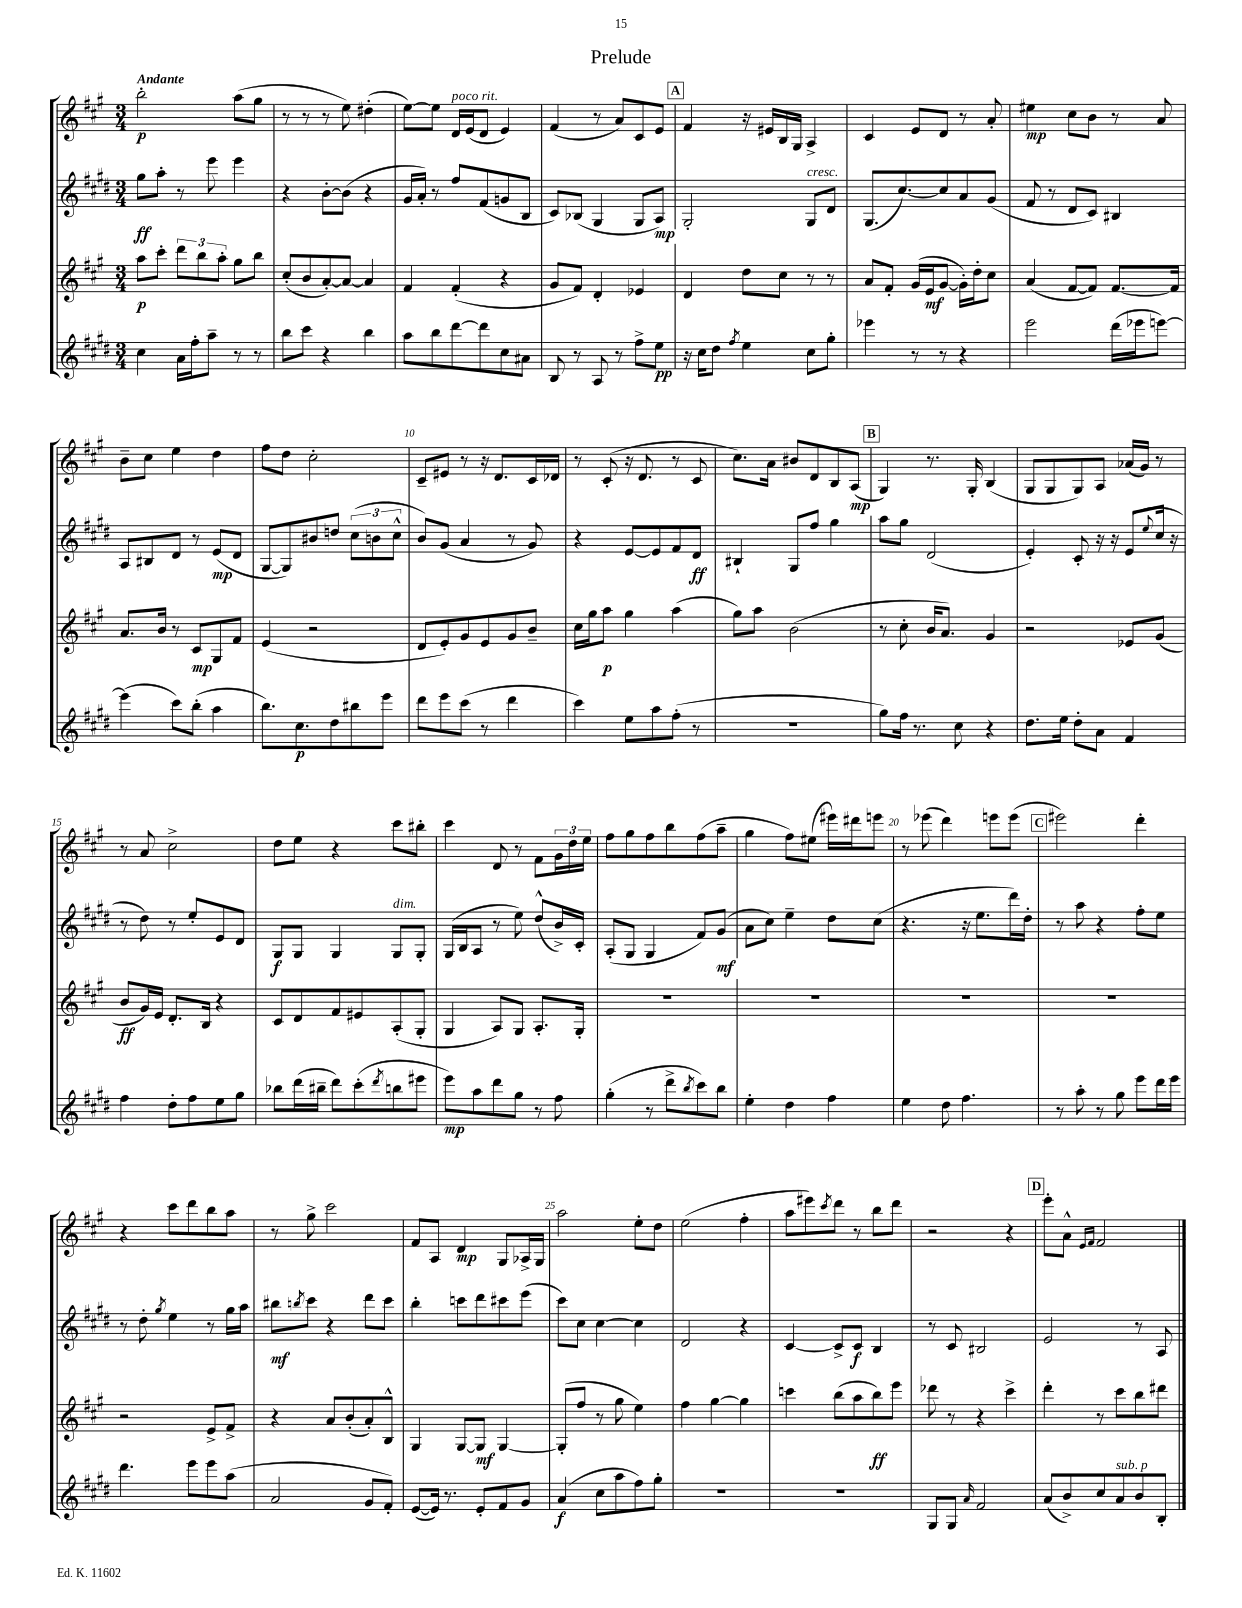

**kern	**kern	**kern	**kern
*staff4	*staff3	*staff2	*staff1
*clefG2	*clefG2	*clefG2	*clefG2
*k[f#c#g#d#]	*k[f#c#g#]	*k[f#c#g#d#]	*k[f#c#g#]
*M3/4	*M3/4	*M3/4	*M3/4
4cc#	8aa	8gg#	2bb'
.	8ccc#'	8aa'	.
16a	12ddd	8r	.
16ff#'	.	.	.
.	12bb	.	.
8aa~	.	8eee	.
.	12aa'	.	.
8r	8gg#	4eee	(8aa
8r	8bb	.	8gg#
=	=	=	=
8bb	(8cc#'	4r	8r
8ccc#	8b	.	8r
4r	[8a')	[8b'	8r
.	8a_	(8b]	8ee)
4bb	4a]	4r	(4dd#'
=	=	=	=
8aa	4f#	16g#	[8ee)
.	.	16a')	.
8bb	.	8r	8ee]
[8ddd#	(4f#'	8ff#	16d
.	.	.	(16e
8ddd#]	.	(8f#	8d
8cc#	4r	8g	4e)
8a#	.	8B	.
=	=	=	=
8B	8g#	8c#)	(4f#
8r	8f#)	(8B-	.
8A	4d'	4G#	8r
8r	.	.	8a)
8ff#^	4e-	8G#	8c#
8ee	.	8A)	8e
=	=	=	=
16r	4d	2G#'	4f#
16cc#	.	.	.
8dd#	.	.	.
8qff#	.	.	.
4ee	8dd	.	16r
.	.	.	16e#
.	8cc#	.	16B
.	.	.	16G#
8cc#	8r	8G#	4A^
8gg#'	8r	8d#	.
=	=	=	=
4eee-	8a	(8.G#	4c#
.	8f#'	.	.
.	.	[8.cc#)	.
8r	(16g#	.	8e
.	16e	.	.
8r	[8g#	8cc#]	8d
4r	16g#'])	8a	8r
.	16dd'	.	.
.	8cc#	(8g#	8a'
=	=	=	=
2eee	(4a	8f#	4ee#
.	.	8r	.
.	[8f#	8d#	8cc#
.	8f#])	8c#)	8b
(16ddd#	[8.f#	4B#	8r
16eee-	.	.	.
[8eee)	.	.	8a
.	16f#]	.	.
=	=	=	=
(4eee]	8.a	8A	8b~
.	.	8B#	8cc#
.	16b	.	.
8ccc#)	8r	8d#	4ee
(8bb'	8c#	8r	.
4aa	8G#	(8e	4dd
.	8f#	8d#	.
=	=	=	=
8.bb)	(4e	[8G#	8ff#
.	.	8G#])	8dd
8.cc#	.	.	.
.	2r	8b#	2cc#'
8dd#	.	8dd	.
8bb#	.	(12cc#	.
.	.	12b	.
8eee	.	.	.
.	.	12cc#^^	.
=	=	=	=
8ddd#	8d	8b)	8c#~
8eee	8e')	(8g#	8e#
(8ccc#	8g#	4a	8r
8r	8e	.	16r
.	.	.	8.d
4ddd#	8g#	8r	.
.	8b~	8g#)	16c#
.	.	.	16d-
=	=	=	=
4ccc#)	16cc#	4r	8r
.	16gg#	.	.
.	8aa	.	(8c#'
8ee	4gg#	[8e	16r
.	.	.	8.d
8aa	.	8e]	.
(8ff#'	(4aa	8f#	8r
8r	.	8d#	8c#
=	=	=	=
2.r	8gg#)	4B#`	8.cc#)
.	8aa	.	.
.	.	.	16a
.	(2b	8G#	8b#
.	.	8ff#	8d
.	.	4gg#	8B
.	.	.	(8A
=	=	=	=
8gg#)	8r	8aa	4G#)
16ff#	8cc#'	8gg#	.
8.r	.	.	.
.	16b	(2d#	8.r
.	8.a)	.	.
8cc#	.	.	.
.	.	.	16G#'
4r	4g#	.	(4B
=	=	=	=
8.dd#	2r	4e')	8G#
.	.	.	8G#
16ee	.	.	.
8dd#'	.	8c#'	8G#)
8a	.	16r	8A
.	.	16r	.
4f#	8e-	(8e	(16a-
.	.	.	16g#)
.	.	8qqee	.
.	(8g#	16cc#	8r
.	.	16r	.
=	=	=	=
4ff#	8b	8r	8r
.	16g#)	8dd#)	8a
.	16e	.	.
8dd#'	8.d'	8r	2cc#^
8ff#	.	8ee'	.
.	16B	.	.
8ee	4r	8e	.
8gg#	.	8d#	.
=	=	=	=
8bb-	8c#	8G#	8dd
(16ddd#	8d	8G#	8ee
16bb#~	.	.	.
8ddd#)	8f#	4G#	4r
(8ccc#'	8e#	.	.
8qddd#	.	.	.
8bb	(8A'	8G#	8ccc#
8eee#	8G#'	8G#'	8bb#'
=	=	=	=
8eee)	4G#	(16G#	4ccc#
.	.	16B	.
8aa	.	8A	.
8ddd#	8A)	8r	8d
8gg#	8G#	8ee)	8r
8r	8.A'	(8dd#^^	8f#
8ff#	.	16b^)	24g#
.	.	.	24dd
.	16G#'	16c#'	.
.	.	.	24ee
=	=	=	=
(4gg#'	2.r	(8A'	8ff#
.	.	8G#	8gg#
8r	.	4G#	8ff#
8ddd#^	.	.	8bb
8qbb	.	.	.
8ccc#)	.	8f#)	(8ff#
8bb	.	(8g#	8aa~
=	=	=	=
4ee'	2.r	8a	4gg#
.	.	8cc#)	.
4dd#	.	4ee~	8ff#)
.	.	.	(8ee#
4ff#	.	8dd#	16eee#)
.	.	.	16ddd#
.	.	(8cc#	8eee
=	=	=	=
4ee	2.r	4.r	8r
.	.	.	(8eee-
8dd#	.	.	4ddd)
4.ff#	.	16r	.
.	.	8.ee	.
.	.	.	8eee
.	.	16ddd#)	(8eee
.	.	16dd#'	.
=	=	=	=
8r	2.r	8r	2eee#)
8aa'	.	8aa	.
8r	.	4r	.
8gg#	.	.	.
8eee	.	8ff#'	4ddd'
16ddd#	.	8ee	.
16eee	.	.	.
=	=	=	=
4.ddd#	2r	8r	4r
.	.	8dd#'	.
.	.	8qgg#	.
.	.	4ee	8ccc#
8eee	.	.	8ddd
8eee	8e^	8r	8bb
(8aa	8f#^	16gg#	8aa
.	.	16aa	.
=	=	=	=
2a	4r	8bb#	8r
.	.	8qbb	.
.	.	8ccc#	8gg#^
.	8a	4r	2ccc#
.	(8b'	.	.
8g#	8a')	8ddd#	.
8f#')	8B^^	8ccc#	.
=	=	=	=
([8e	4G#	4bb'	8f#
16e])	.	.	8A
8.r	.	.	.
.	[8G#	8ccc	4d
8e'	8G#]	8ddd#	.
8f#	[4G#	8ccc#	8G#
8g#	.	(8eee	16A-^
.	.	.	16G#
=	=	=	=
(4a	(8G#']	8ccc#)	2aa
.	8ff#	8cc#	.
8cc#	8r	[4cc#	.
8aa	8gg#	.	.
8ff#)	4ee)	4cc#]	8ee'
8gg#'	.	.	8dd
=	=	=	=
2.r	4ff#	2d#	(2ee
.	[4gg#	.	.
.	4gg#]	4r	4ff#'
=	=	=	=
2.r	4ccc	[4c#	8aa
.	.	.	8eee#)
.	.	.	8qccc#
.	(8bb	8c#^]	8ddd
.	8aa	8c#	8r
.	8bb)	4B	8bb
.	8eee	.	8ddd
=	=	=	=
8G#	8ddd-	8r	2r
8G#	8r	8c#	.
16qqa	.	.	.
2f#	4r	2B#	.
.	4ccc#^	.	4r
=	=	=	=
(8a	4ddd'	2e	8eee'
8b^)	.	.	8a^^
.	.	.	16qqe
.	.	.	16qqf#
8cc#	8r	.	2f#
8a	8ccc#	.	.
8b	8bb	8r	.
8B'	8ddd#	8A	.
==	==	==	==
*-	*-	*-	*-
